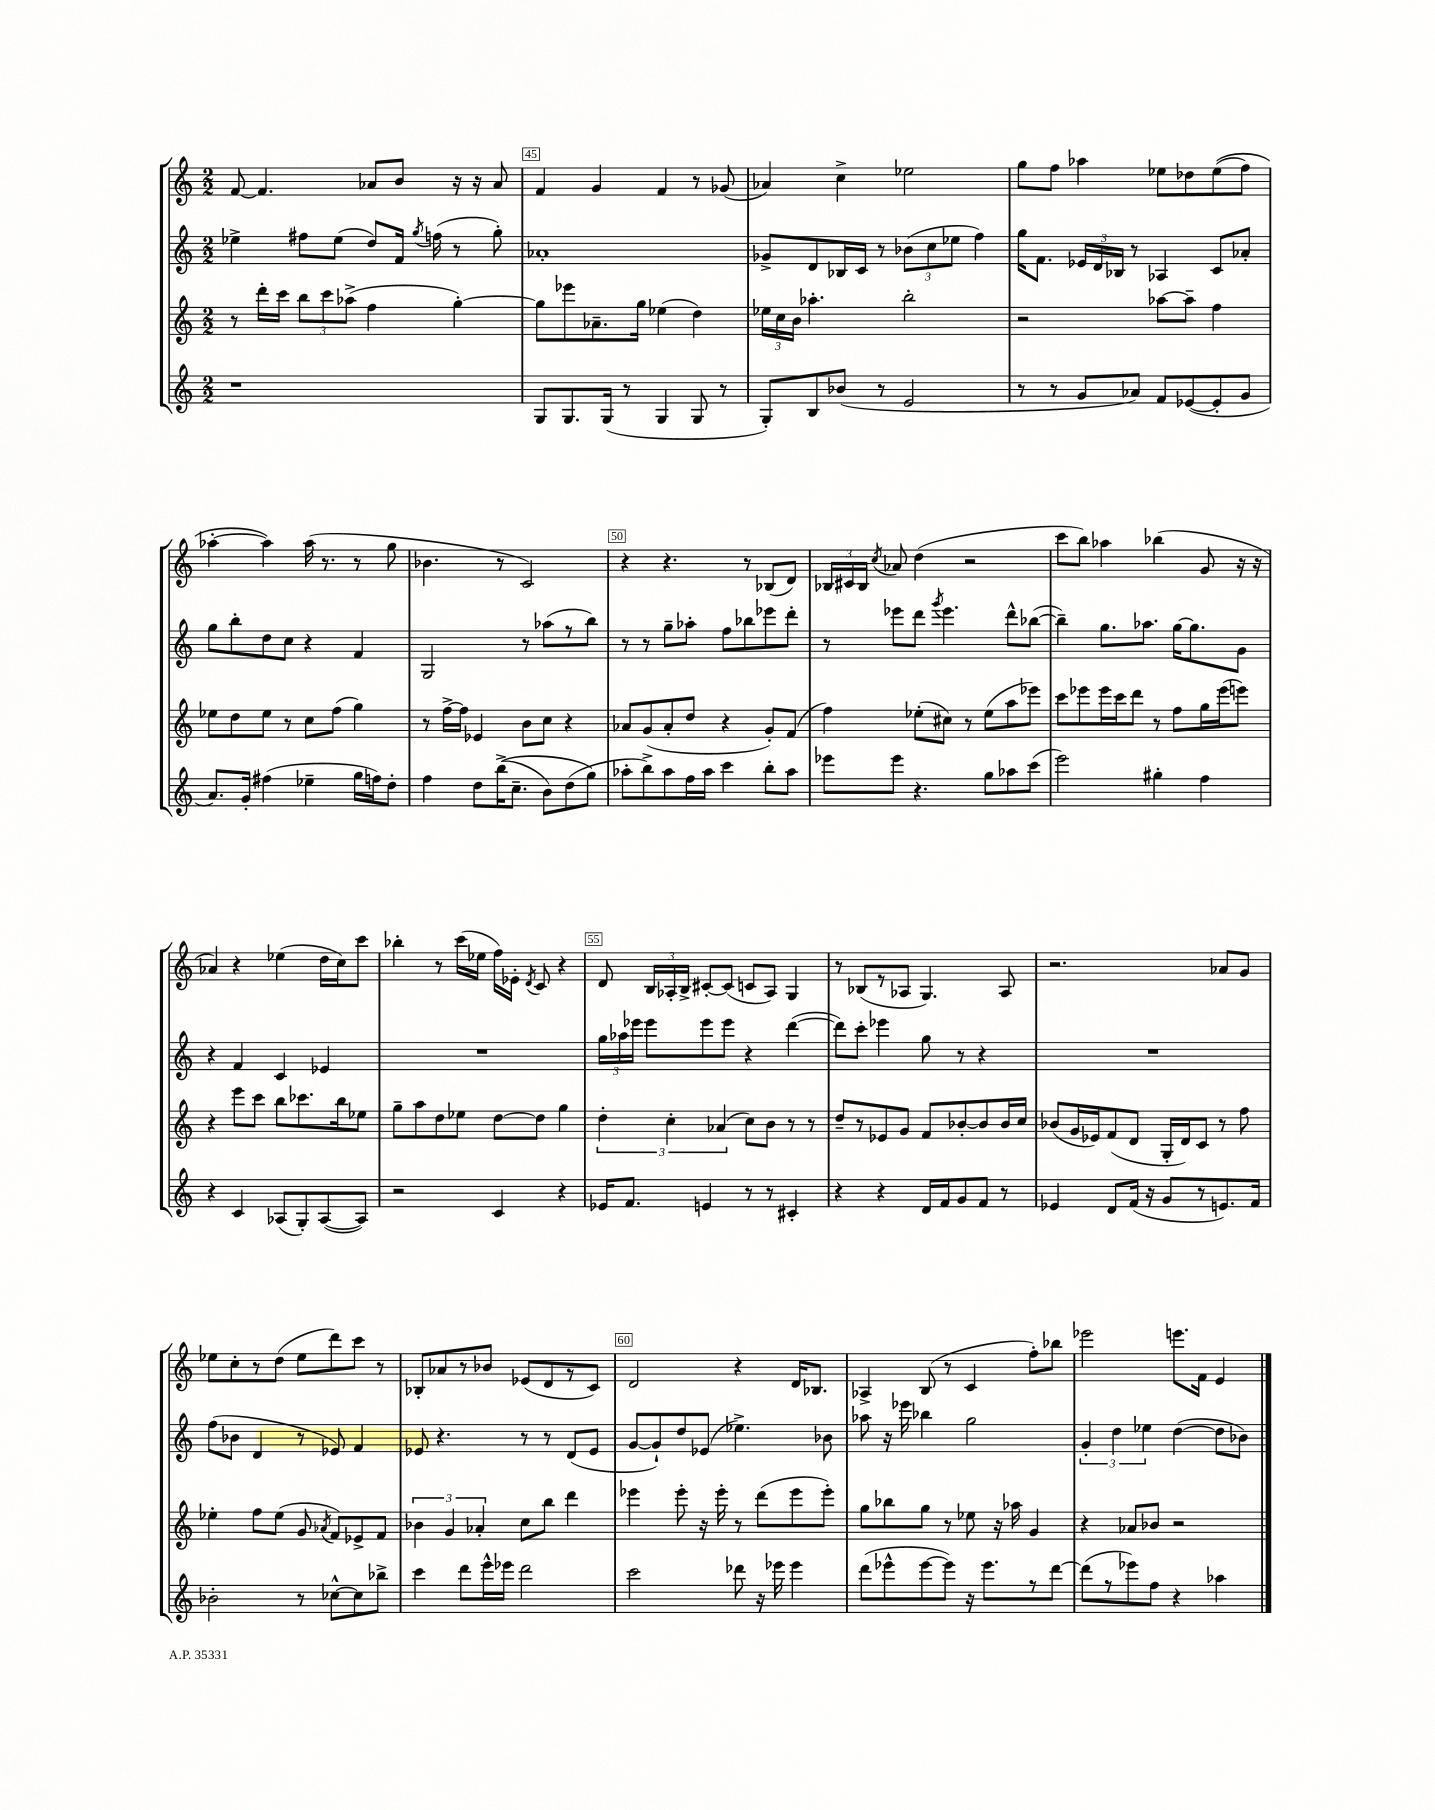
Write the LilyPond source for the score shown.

<<
\new StaffGroup <<
\new Staff = "s0" {
    \clef treble \key c \major \numericTimeSignature \time 2/2
    \autoBeamOff f'8~ f'4. aes'8[ b'8] r16 r16 aes'8 |
    f'4 g'4 f'4 r8 ges'8( |
    aes'4) c''4-> ees''2 |
    g''8[ f''8] aes''4 ees''8[ des''8 ees''8(\( f''8]) |
    aes''4~-. aes''4\) aes''16( r8. r8 g''8 |
    bes'4. r8 c'2) |
    r4 r4. r8 bes8[( d'8]) |
    \tuplet 3/2 { bes16[ cis'16 bes16] } \acciaccatura { c''8 } aes'8 d''4( r2 |
    c'''8[ b''8]) aes''4 bes''4( g'8 r16 r16 |
    aes'4) r4 ees''4( d''16[ c''16) c'''8] |
    bes''4-. r8 c'''16[( ees''16] f''16[) ees'16]-. \acciaccatura { d'8 } c'8 r4 |
    d'8 \tuplet 3/2 { b16[ aes16-. b16]-> } cis'8[~-. cis'8]( c'8[ aes8]) g4 |
    r8 bes8[( r8 aes8] g4.) aes8 |
    r2. aes'8[ g'8] |
    ees''8[ c''8-. r8 d''8]( ees''8[ d'''8) c'''8] r8 |
    bes8[-. aes'8 r8 bes'8] ees'8[( d'8 r8 c'8]) |
    d'2 r4 d'16[ bes8.] |
    aes4-> b8( r8 c'4 f''8[-.) bes''8] |
    ees'''2 e'''8.[ f'16] e'4 \bar "|." |
}
\new Staff = "s1" {
    \clef treble \key c \major \numericTimeSignature \time 2/2
    \autoBeamOff ees''4-> fis''8[ ees''8]( d''8[) f'16] \acciaccatura { g''8 } f''16( r8 g''8-.) |
    aes'1-. |
    ges'8[-> d'8 bes16 c'16] r8 \tuplet 3/2 { bes'8[( c''8 ees''8] } f''4) |
    g''16[ f'8.] \tuplet 3/2 { ees'16[ d'16 bes16] } r8 aes4 c'8[ aes'8]-. |
    g''8[ b''8-. d''8 c''8] r4 f'4 |
    g2 r8 aes''8[( r8 b''8]) |
    r8 r8 g''8[-- aes''8]-. f''8[ bes''8 ees'''8 d'''8]-. |
    r8 ees'''8[ d'''8] \acciaccatura { g'''8 } ees'''4. d'''8[-^ bes''8]~( |
    bes''4--) g''8.[ aes''8.] g''16[~ g''8. g'8] |
    r4 f'4 c'4 ees'4 |
    R1 |
    \tuplet 3/2 { g''16[ aes''16 ees'''16] } ees'''8[ ees'''8 ees'''8] r4 d'''4~( |
    d'''8[) c'''8]-. ees'''4 g''8 r8 r4 |
    R1 |
    f''8[( bes'8] d'4 r8 ees'8) f'4 |
    ees'8 r4. r8 r8 d'8[( ees'8] |
    g'8[~ g'8-!) d''8 ees'8]( ees''4.->) bes'8 |
    aes''8 r16 ees'''16 bes''4 g''2 |
    \tuplet 3/2 { g'4-. d''4 ees''4 } d''4~( d''8[ bes'8]) \bar "|." |
}
\new Staff = "s2" {
    \clef treble \key c \major \numericTimeSignature \time 2/2
    \autoBeamOff r8 d'''16[-. c'''16] \tuplet 3/2 { b''8[ c'''8 aes''8]->( } f''4 g''4~-.) |
    g''8[ ees'''8 aes'8.-- g''16] ees''4( d''4) |
    \tuplet 3/2 { ees''16[ c''16 b'16] } aes''4.-. b''2-. |
    r2 aes''8[~ aes''8]-- f''4 |
    ees''8[ d''8 ees''8] r8 c''8[ f''8]( g''4) |
    r8 f''16[~-> f''16] ees'4 b'8[ c''8] r4 |
    aes'8[ g'8( aes'8-. d''8] r4 g'8[-.) f'8]( |
    f''4) ees''8[-.( cis''8]) r8 ees''8[( a''8 ees'''8]) |
    c'''8[ ees'''8 ees'''16 c'''16 d'''8] r8 f''8[ g''16 ees'''16( e'''8]) |
    r4 e'''8[ c'''8] b''8[ ces'''8. b''16 ees''8] |
    g''8[-- a''8 d''8 ees''8] d''8[~ d''8] g''4 |
    \tuplet 3/2 { d''4-. c''4-. aes'4( } c''8[) b'8] r8 r8 |
    d''8[-- r8 ees'8 g'8] f'8[ bes'8~-. bes'8 bes'16 c''16] |
    bes'8[( g'16 ees'16) f'8( d'8] g16[-. d'16) c'8] r8 f''8 |
    ees''4-. f''8[ ees''8]( g'8 \acciaccatura { aes'8 } f'8[) ees'8-> f'8] |
    \tuplet 3/2 { bes'4 g'4 aes'4-. } c''8[ b''8] d'''4 |
    ees'''4 ees'''8-. r16 ees'''16-. r8 d'''8[( ees'''8 ees'''8]-.) |
    g''8[ bes''8 g''8] r8 ees''8 r16 aes''16 g'4 |
    r4 aes'8[ bes'8] r2 \bar "|." |
}
\new Staff = "s3" {
    \clef treble \key c \major \numericTimeSignature \time 2/2
    \autoBeamOff r1 |
    g8[ g8. g16]( r8 g4 g8 r8 |
    g8[-.) b8 bes'8]( r8 e'2 |
    r8 r8 g'8[ aes'8]) f'8[ ees'8~( ees'8-. g'8] |
    a'8.[) g'16]-. fis''4( ees''4-- g''16[ f''16) d''8]-. |
    f''4 d''8[ b''16->(\( c''8.]-- b'8[) d''8( g''8]\) |
    aes''8[-. b''8->) aes''8 f''16 aes''16] c'''4 b''8[-. aes''8] |
    ees'''8[ ees'''8] r4. g''8[ aes''8 c'''8]( |
    e'''2) gis''4-. f''4 |
    r4 c'4 aes8[( g8-.) aes8~( aes8]) |
    r2 c'4 r4 |
    ees'16[ f'8.] e'4 r8 r8 cis'4-. |
    r4 r4 d'16[ f'16 g'8 f'8] r8 |
    ees'4 d'8[ f'16]( r16 g'8[ r8 e'8.) f'16] |
    bes'2-. r8 ces''8[~-^ ces''8 bes''8]-> |
    c'''4 d'''8[ e'''16-^ ees'''16] d'''2 |
    c'''2 des'''8 r16 ees'''16 ees'''4 |
    d'''8[( ees'''8-^ ees'''8~ ees'''8]) r16 ees'''8.[ r8 d'''8]~ |
    d'''8[( r8 ees'''8) f''8] r4 aes''4 \bar "|." |
}
>>
>>
\layout { \context { \Score currentBarNumber = #44 \override BarNumber.break-visibility = ##(#f #t #t) barNumberVisibility = #(every-nth-bar-number-visible 5) \override BarNumber.stencil = #(make-stencil-boxer 0.1 0.3 ly:text-interface::print) } }
